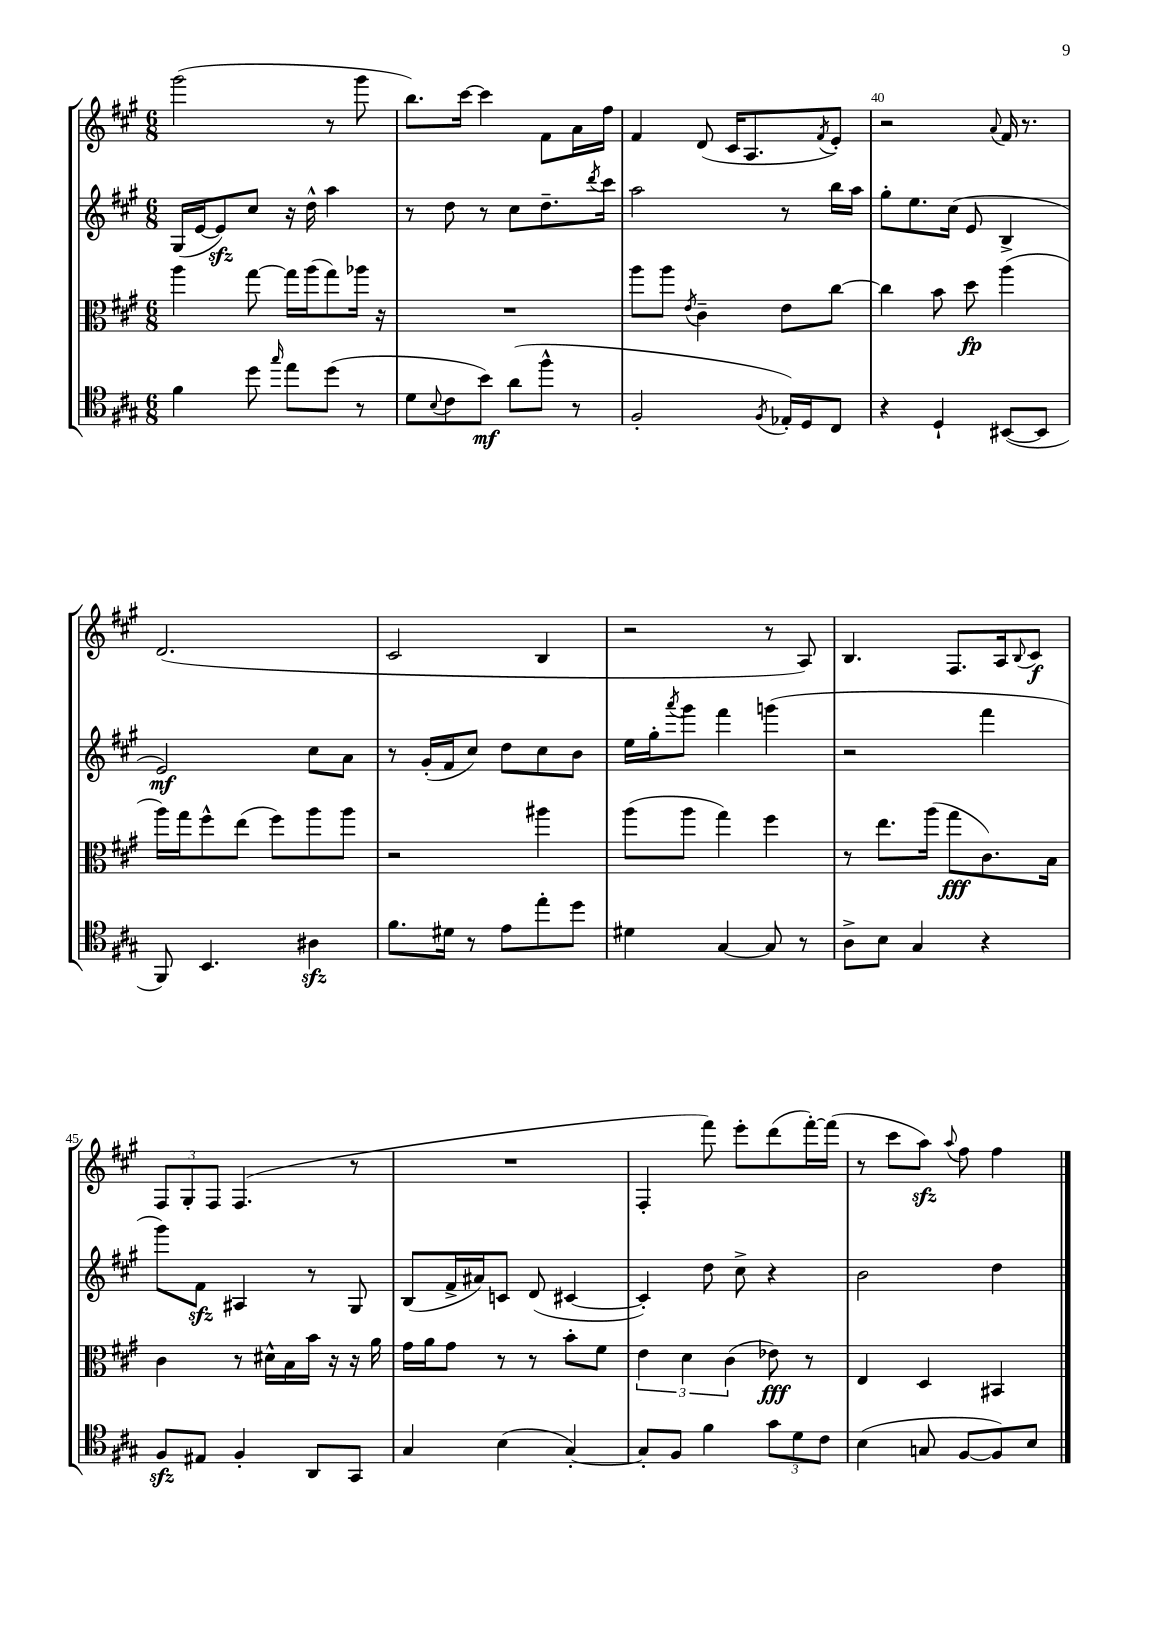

**kern	**dynam	**kern	**dynam	**kern	**dynam	**kern	**dynam
*part4	*part4	*part3	*part3	*part2	*part2	*part1	*part1
*staff4	*staff4	*staff3	*staff3	*staff2	*staff2	*staff1	*staff1
*clefC4	*	*clefC3	*	*clefG2	*	*clefG2	*
*k[f#c#g#]	*	*k[f#c#g#]	*	*k[f#c#g#]	*	*k[f#c#g#]	*
*M6/8	*	*M6/8	*	*M6/8	*	*M6/8	*
=37	=37	=37	=37	=37	=37	=37	=37
4f#\	.	4aa\	.	(16G#/LL	.	(2ggg#\	.
.	.	.	.	[16e/J	.	.	.
.	.	.	.	8ezz/])	.	.	.
8dd\	.	[8gg#\	.	8cc#/J	.	.	.
16qqgg#/	.	.	.	.	.	.	.
8ee\L	.	16gg#\LL]	.	16r	.	.	.
.	.	(16aa\J	.	16dd^^\	.	.	.
(8dd\J	.	8gg#\)	.	4aa\	.	8r	.
8r	.	16aa-X\Jk	.	.	.	8ggg#\	.
.	.	16r	.	.	.	.	.
=38	=38	=38	=38	=38	=38	=38	=38
8d\L	.	2.r	.	8r	.	8.bb\L)	.
8qqB/	.	.	.	.	.	.	.
8c#\	.	.	.	8dd\	.	.	.
.	.	.	.	.	.	[16ccc#\Jk	.
8b\J)	mf	.	.	8r	.	4ccc#\]	.
(8a\L	.	.	.	8cc#\L	.	.	.
8ff#^^\J	.	.	.	8.dd~\	.	8f#\L	.
8r	.	.	.	.	.	16a\L	.
.	.	.	.	8qddd/	.	.	.
.	.	.	.	16ccc#\Jk	.	16ff#\JJ	.
=39	=39	=39	=39	=39	=39	=39	=39
2F#'/	.	8aa\L	.	2aa\	.	4f#/	.
.	.	8aa\J	.	.	.	.	.
.	.	8qe/	.	.	.	.	.
.	.	4c#~\	.	.	.	(8d/	.
.	.	.	.	.	.	16c#/KL	.
.	.	.	.	.	.	8.A/	.
8qF#/	.	.	.	.	.	.	.
16E-X'/LL)	.	8e\L	.	8r	.	.	.
16D/J	.	.	.	.	.	.	.
.	.	.	.	.	.	8qf#/	.
8C#/J	.	[8cc#\J	.	16bb\LL	.	8e'/J)	.
.	.	.	.	16aa\JJ	.	.	.
=40	=40	=40	=40	=40	=40	=40	=40
4r	.	4cc#\]	.	8gg#'\L	.	2r	.
.	.	.	.	8.ee\	.	.	.
4D`/	.	8b\	.	.	.	.	.
.	.	.	.	(16cc#\Jk	.	.	.
.	.	8dd\	fp	8e/	.	.	.
.	.	.	.	.	.	8qqa/	.
([8BB#X/L	.	(4aa\	.	4B^/	.	16f#/	.
.	.	.	.	.	.	8.r	.
8BB#/J]	.	.	.	.	.	.	.
!!LO:LB:g=z
=41	=41	=41	=41	=41	=41	=41	=41
8FF#/)	.	16aa\LL)	.	2e/)	mf	(2.d/	.
.	.	16gg#\J	.	.	.	.	.
4.BB/	.	8ff#^^\	.	.	.	.	.
.	.	(8ee\J	.	.	.	.	.
.	.	8ff#\L)	.	.	.	.	.
4A#Xzz\	.	8aa\	.	8cc#\L	.	.	.
.	.	8aa\J	.	8a\J	.	.	.
=42	=42	=42	=42	=42	=42	=42	=42
8.f#\L	.	2r	.	8r	.	2c#/	.
.	.	.	.	(16g#'/LL	.	.	.
16d#X\Jk	.	.	.	16f#/J	.	.	.
8r	.	.	.	8cc#/J)	.	.	.
8e\L	.	.	.	8dd\L	.	.	.
8ee'\	.	4aa#X\	.	8cc#\	.	4B/	.
8dd\J	.	.	.	8b\J	.	.	.
=43	=43	=43	=43	=43	=43	=43	=43
4d#X\	.	(8aa\L	.	16ee\LL	.	2r	.
.	.	.	.	16gg#'\J	.	.	.
.	.	.	.	8qaaa/	.	.	.
.	.	8aa\J	.	8ggg#\J	.	.	.
[4G#/	.	4gg#\)	.	4fff#\	.	.	.
8G#/]	.	4ff#\	.	(4gggn\	.	8r	.
8r	.	.	.	.	.	8A/)	.
=44	=44	=44	=44	=44	=44	=44	=44
8A^\L	.	8r	.	2r	.	4.B/	.
8B\J	.	8.ee\L	.	.	.	.	.
4G#/	.	.	.	.	.	.	.
.	.	(16aa\Jk	.	.	.	.	.
.	.	8gg#\L	fff	.	.	8.F#/L	.
4r	.	8.c#\)	.	4fff#\	.	.	.
.	.	.	.	.	.	16A/k	.
.	.	.	.	.	.	8qqB/	.
.	.	.	.	.	.	8c#/J	f
.	.	16B\Jk	.	.	.	.	.
!!LO:LB:g=z
=45	=45	=45	=45	=45	=45	=45	=45
8F#zz/L	.	4c#\	.	8ggg#\L)	.	12F#/L	.
.	.	.	.	.	.	12G#'/	.
8E#X/J	.	.	.	8f#zz\J	.	.	.
.	.	.	.	.	.	12F#/J	.
4F#'/	.	8r	.	4A#X/	.	(4.F#/	.
.	.	16d#X^^\LL	.	.	.	.	.
.	.	16B\	.	.	.	.	.
8AA/L	.	16b\JJ	.	8r	.	.	.
.	.	16r	.	.	.	.	.
8GG#/J	.	16r	.	8G#/	.	8r	.
.	.	16a\	.	.	.	.	.
=46	=46	=46	=46	=46	=46	=46	=46
4G#/	.	16g#\LL	.	(8B/L	.	2.r	.
.	.	16a\J	.	.	.	.	.
.	.	8g#\J	.	16f#^/L	.	.	.
.	.	.	.	16a#X/J)	.	.	.
(4B\	.	8r	.	8cn/J	.	.	.
.	.	8r	.	(8d/	.	.	.
[4G#'/)	.	8b'\L	.	[4c#X/	.	.	.
.	.	8f#\J	.	.	.	.	.
=47	=47	=47	=47	=47	=47	=47	=47
8G#'/L]	.	6e\	.	4c#'/])	.	4F#'/	.
8F#/J	.	.	.	.	.	.	.
.	.	6d\	.	.	.	.	.
4f#\	.	.	.	8dd\	.	8fff#\)	.
.	.	(6c#\	.	.	.	.	.
.	.	.	.	8cc#^\	.	8eee'\L	.
12g#\L	.	8e-X\)	fff	4r	.	(8ddd\	.
12d\	.	.	.	.	.	.	.
.	.	8r	.	.	.	[16fff#'\L)	.
12c#\J	.	.	.	.	.	.	.
.	.	.	.	.	.	(16fff#\JJ]	.
=48	=48	=48	=48	=48	=48	=48	=48
(4B\	.	4E/	.	2b\	.	8r	.
.	.	.	.	.	.	8ccc#\L	.
8Gn/	.	4D/	.	.	.	8aazz\J)	.
.	.	.	.	.	.	8qqaa/	.
[8F#/L	.	.	.	.	.	8ff#\	.
8F#/])	.	4BB#X/	.	4dd\	.	4ff#\	.
8B/J	.	.	.	.	.	.	.
==	==	==	==	==	==	==	==
*-	*-	*-	*-	*-	*-	*-	*-
